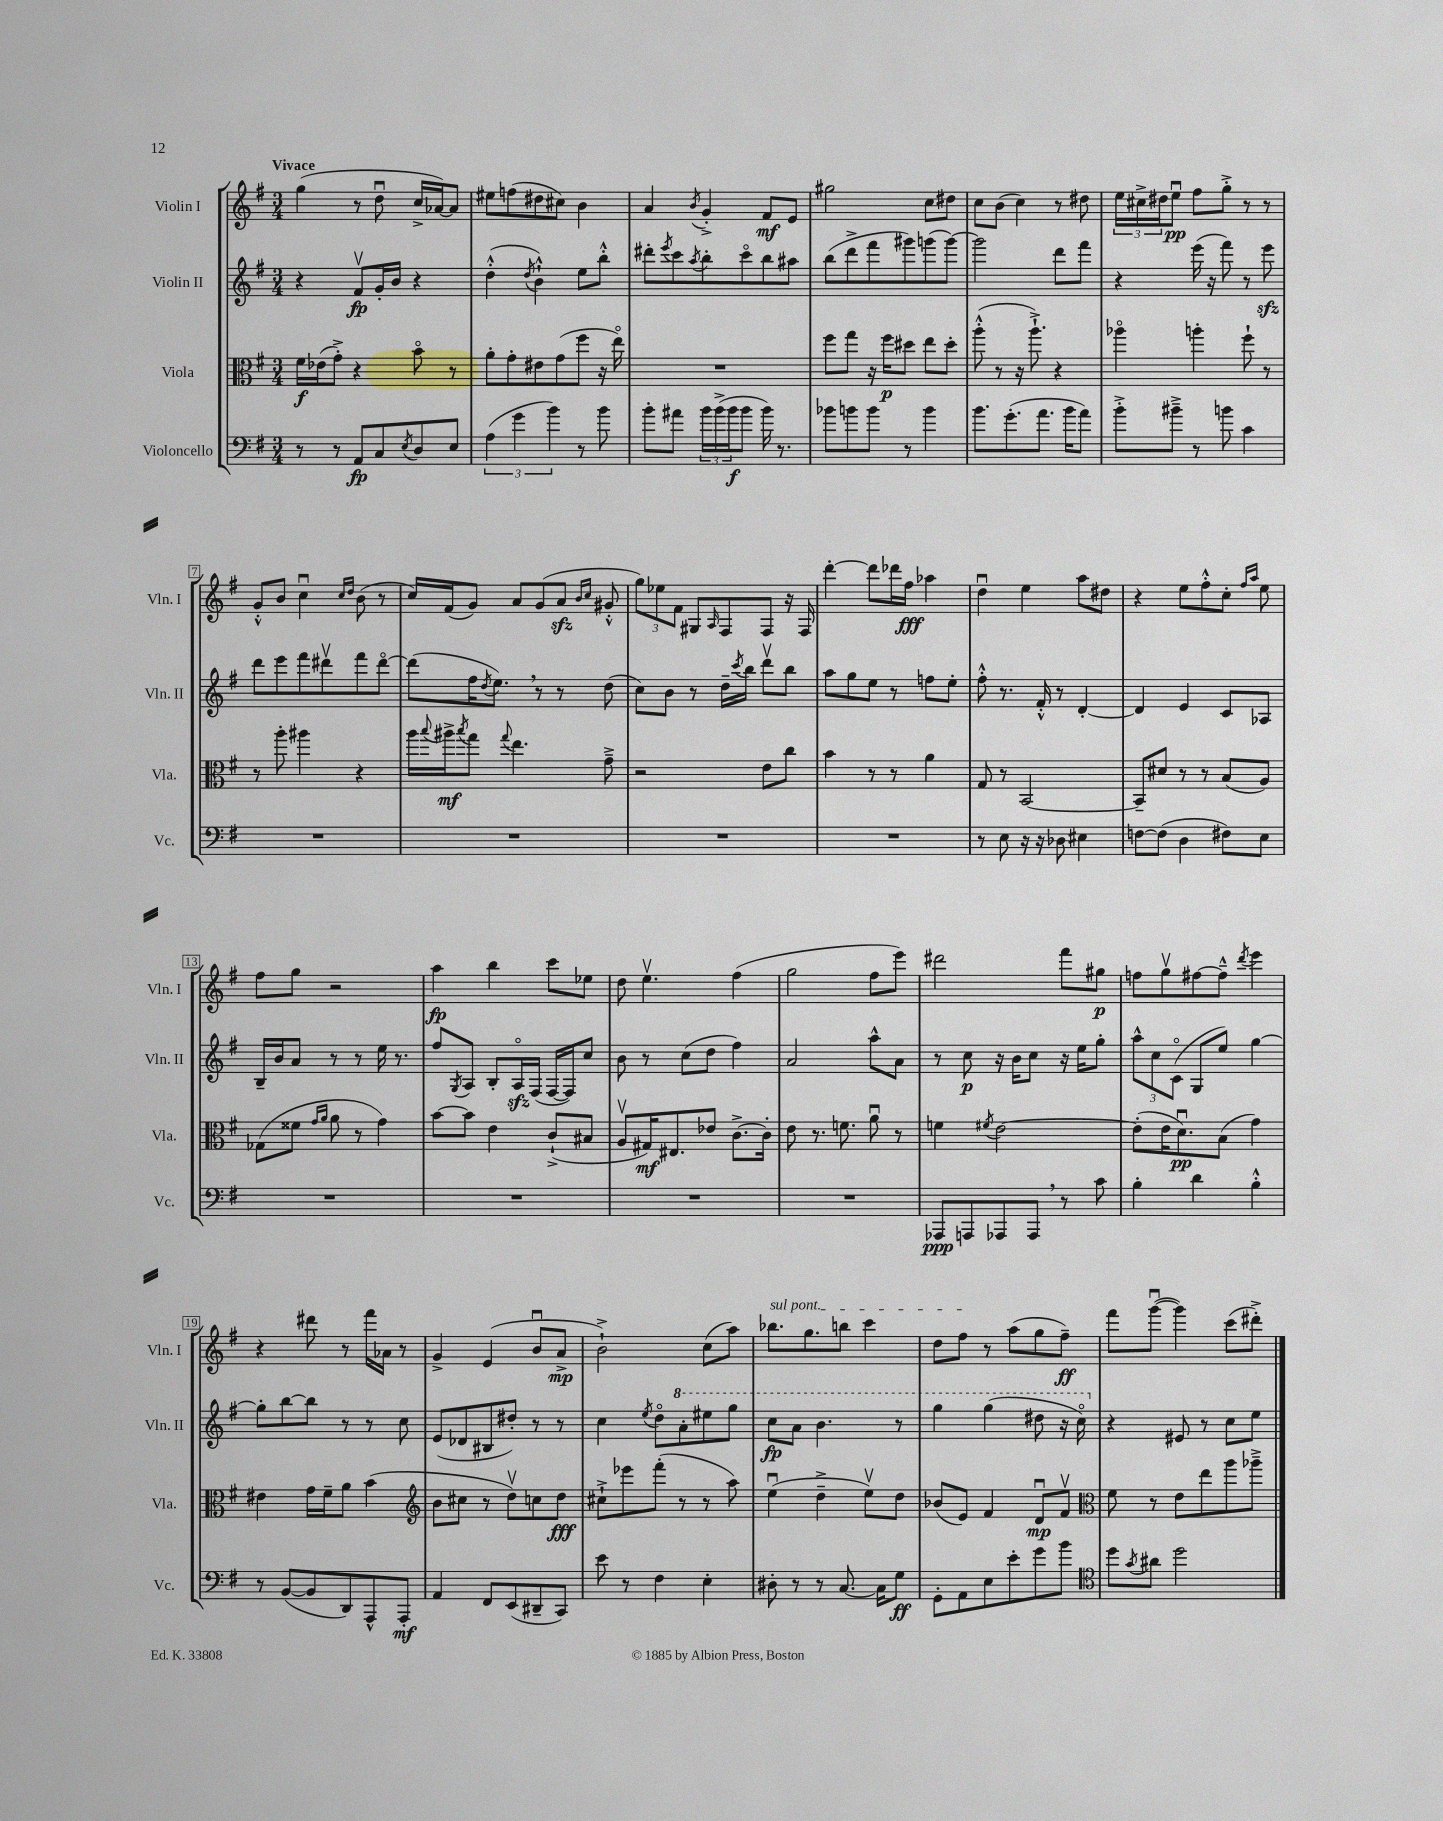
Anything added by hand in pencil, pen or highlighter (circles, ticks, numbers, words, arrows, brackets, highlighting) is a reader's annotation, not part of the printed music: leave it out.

**kern	**kern	**kern	**kern
*staff4	*staff3	*staff2	*staff1
*clefF4	*clefC3	*clefG2	*clefG2
*k[f#]	*k[f#]	*k[f#]	*k[f#]
*M3/4	*M3/4	*M3/4	*M3/4
8r	16f#	4r	(4gg
.	(16e-	.	.
8r	8g'^)	.	.
8AA	4r	8f#v	8r
8C	.	16g'	8ddu
.	.	16b	.
8qE	.	.	.
8D	8bo	4r	16cc^
.	.	.	[16a-)
8E	8r	.	8a-]
=	=	=	=
(6A	8a'	(4dd'^^	8ee#
.	8g'	.	(8ff
6g	.	.	.
.	.	8qdd	.
.	8e#	4b`^^)	8dd#
6b)	.	.	.
.	(8g	.	8cc#)
8r	8ff#	8ee	4b
8b	16r	8bb'^^	.
.	16eeo)	.	.
=	=	=	=
8b'	2.r	8ddd#'	4a
.	.	8qeee	.
8a#	.	8ccc	.
.	.	8qaa	8qb
24b	.	8bb'	4g'^
(24b^	.	.	.
24b	.	.	.
8b	.	8ccco	.
16b)	.	8bb	8f#
8.r	.	.	.
.	.	8aa#	8e
=	=	=	=
8b-	8ff#	(8bb	2gg#
8b	8gg	8ddd^	.
8b	16r	8fff#	.
.	16ff#	.	.
8r	8dd#	8ggg#)	.
4b	8ee	(8ggg	8cc
.	8dd#'	[8ggg)	8dd#
=	=	=	=
8.b	(8aa'^^	2ggg]	8cc
.	8r	.	(8b
(8.g'	.	.	.
.	16r	.	4cc)
.	8.aa`^)	.	.
8.a	.	.	.
.	4r	8ddd	8r
16b	.	.	.
8a)	.	8fff#	8dd#
=	=	=	=
8b'^	4aa-o	4r	24ee
.	.	.	24cc#^
.	.	.	24dd#
8b#~^	.	.	8eeu
8r	4aa'	(16eee	8ff#
.	.	16r	.
8b	.	8fff#)	8gg'^
4c	8ff#`	8r	8r
.	8r	8eee	8r
=	=	=	=
2.r	8r	8ddd	8g'^^
.	8aa'	8eee	8b
.	4aa#	8fff#	4ccu
.	.	8ddd#v	.
.	.	.	16qqcc
.	.	.	16qqdd
.	4r	8fff#	(8b
.	.	[8ddd#o	8r
=	=	=	=
2.r	16aa	(8ddd#]	16cc)
.	8qqbb	.	.
.	16aa#^	.	(16f#
.	8qbb	.	.
.	8gg	16ff#	8g)
.	.	8qdd	.
.	.	8.ee)	.
.	8qqgg	.	.
.	4.ee	.	8a
.	.	8r	(8g
.	.	8r	8a
.	.	.	16qqb
.	.	.	16qqcc
.	8g~^	(8dd	8g#'^^
=	=	=	=
2.r	2r	8cc)	12gg)
.	.	.	12ee-
.	.	8b	.
.	.	.	12f#
.	.	8r	8G#
.	.	.	16qqA
.	.	16dd~	8F#
.	.	8qccc	.
.	.	16bb	.
.	8e	8dddv	8F#
.	8cc	8bb	16r
.	.	.	16F#
=	=	=	=
2.r	4b	8aa	[4ddd'
.	.	8gg	.
.	8r	8ee	8ddd]
.	8r	8r	16ddd-
.	.	.	16ff#
.	4a	8ff	4aa-
.	.	8ee'	.
=	=	=	=
8r	8G	8ff#'^^	4ddu
8E	8r	8.r	.
16r	[2BB	.	4ee
16r	.	16f#'^^	.
8D-	.	8r	.
4E#	.	[4d'	8aa
.	.	.	8dd#
=	=	=	=
[8F	8BB~]	4d]	4r
(8F]	8d#	.	.
4D	8r	4e	8ee
.	8r	.	8ff#'^^
8F#)	(8B	8c	8cc'
.	.	.	16qqff#
.	.	.	16qqaa
8E	8A)	8A-	8ee
=	=	=	=
2.r	(8G-	16B~	8ff#
.	.	16b	.
.	8f##	8a	8gg
.	16qqg	.	.
.	16qqa	.	.
.	8a	8r	2r
.	8r	8r	.
.	4g)	16ee	.
.	.	8.r	.
=	=	=	=
2.r	[8b	8ff#	4aa
.	.	8qG	.
.	8b]	8A	.
.	4e	8B'	4bb
.	.	16Ao	.
.	.	(16F#	.
.	(8c`^	[16F#	8ccc
.	.	16F#])	.
.	8B#	8cc	8ee-
=	=	=	=
2.r	8Av	8b	8dd
.	16G#)	8r	4.eev
.	8.E#	.	.
.	.	(8cc	.
.	8e-	8dd	.
.	[8.c^	4ff#)	(4ff#
.	16c']	.	.
=	=	=	=
2.r	8e	2a	2gg
.	8.r	.	.
.	8.f	.	.
.	8au	8aa^^	8ff#
.	8r	8a	8eee)
=	=	=	=
8AAA-	4f	8r	2ddd#
8AAA	.	8cc	.
.	8qf#	.	.
8AAA-	[2e	16r	.
.	.	16b	.
8AAA-	.	8cc	.
8r	.	16r	8fff#
.	.	16ee	.
8c	.	8gg'	8gg#
=	=	=	=
4B'	(8e']	12aa^^	8ff
.	.	12cc	.
.	16e	.	8ggv
.	.	(12co	.
.	8.du)	.	.
4d	.	8G	[8ff#
.	(8B	8ee)	8ff#~^^]
.	.	.	8qddd
4B'^^	4g)	[4gg	4eee
=	=	=	=
8r	4e#	8gg']	4r
([8BB	.	[8bb	.
8BB]	16g	8bb]	8ddd#
.	16f#~	.	.
8DD)	8a	8r	8r
8AAA^^	(4b	8r	16fff#
.	.	.	16a-
8AAA'	.	8cc	8r
=	=	=	=
*	*clefG2	*	*
4AA	8b	(8e	4g^
.	8cc#	8d-	.
8FF#	8r	8B#	(4e
(8EE	8ddv)	8dd#')	.
8DD#~	8cc	8r	8bu
8CC)	8dd	8r	8a^
=	=	=	=
8e	8cc#`^	4cc	2b`^)
8r	8eee-	.	.
.	.	8qee	.
4F#	(8fff#'	8ddo	.
.	8r	8aa'	.
4E'	8r	8eee#	(8cc
.	8aa)	8ggg	8aa)
=	=	=	=
8D#'	(4eeu	8ccc	8.bb-
8r	.	8aa	.
.	.	.	8.gg
8r	4dd~^	4.bb	.
[8.C	.	.	8bb
.	8eev)	.	4ccc
16C]	.	.	.
8G	8dd	8r	.
=	=	=	=
8GG'	(8b-	4ggg	8dd
8AA	8e)	.	8ff#
8E	4f#	(4ggg	8r
8e'	.	.	(8aa
8g	8du	8ddd#	8gg
8b	8f#v	16r	8ff#~)
.	.	16ccco)	.
=	=	=	=
*clefC4	*clefC3	*	*
8dd	8f#	4r	8fff#
8qg	.	.	.
8a#	8r	.	([8gggu
2dd	8e	8e#	4ggg])
.	8ee	8r	.
.	8aa	8cc	(8ccc
.	8aa-~^	8ee	8ddd#'^)
==	==	==	==
*-	*-	*-	*-
